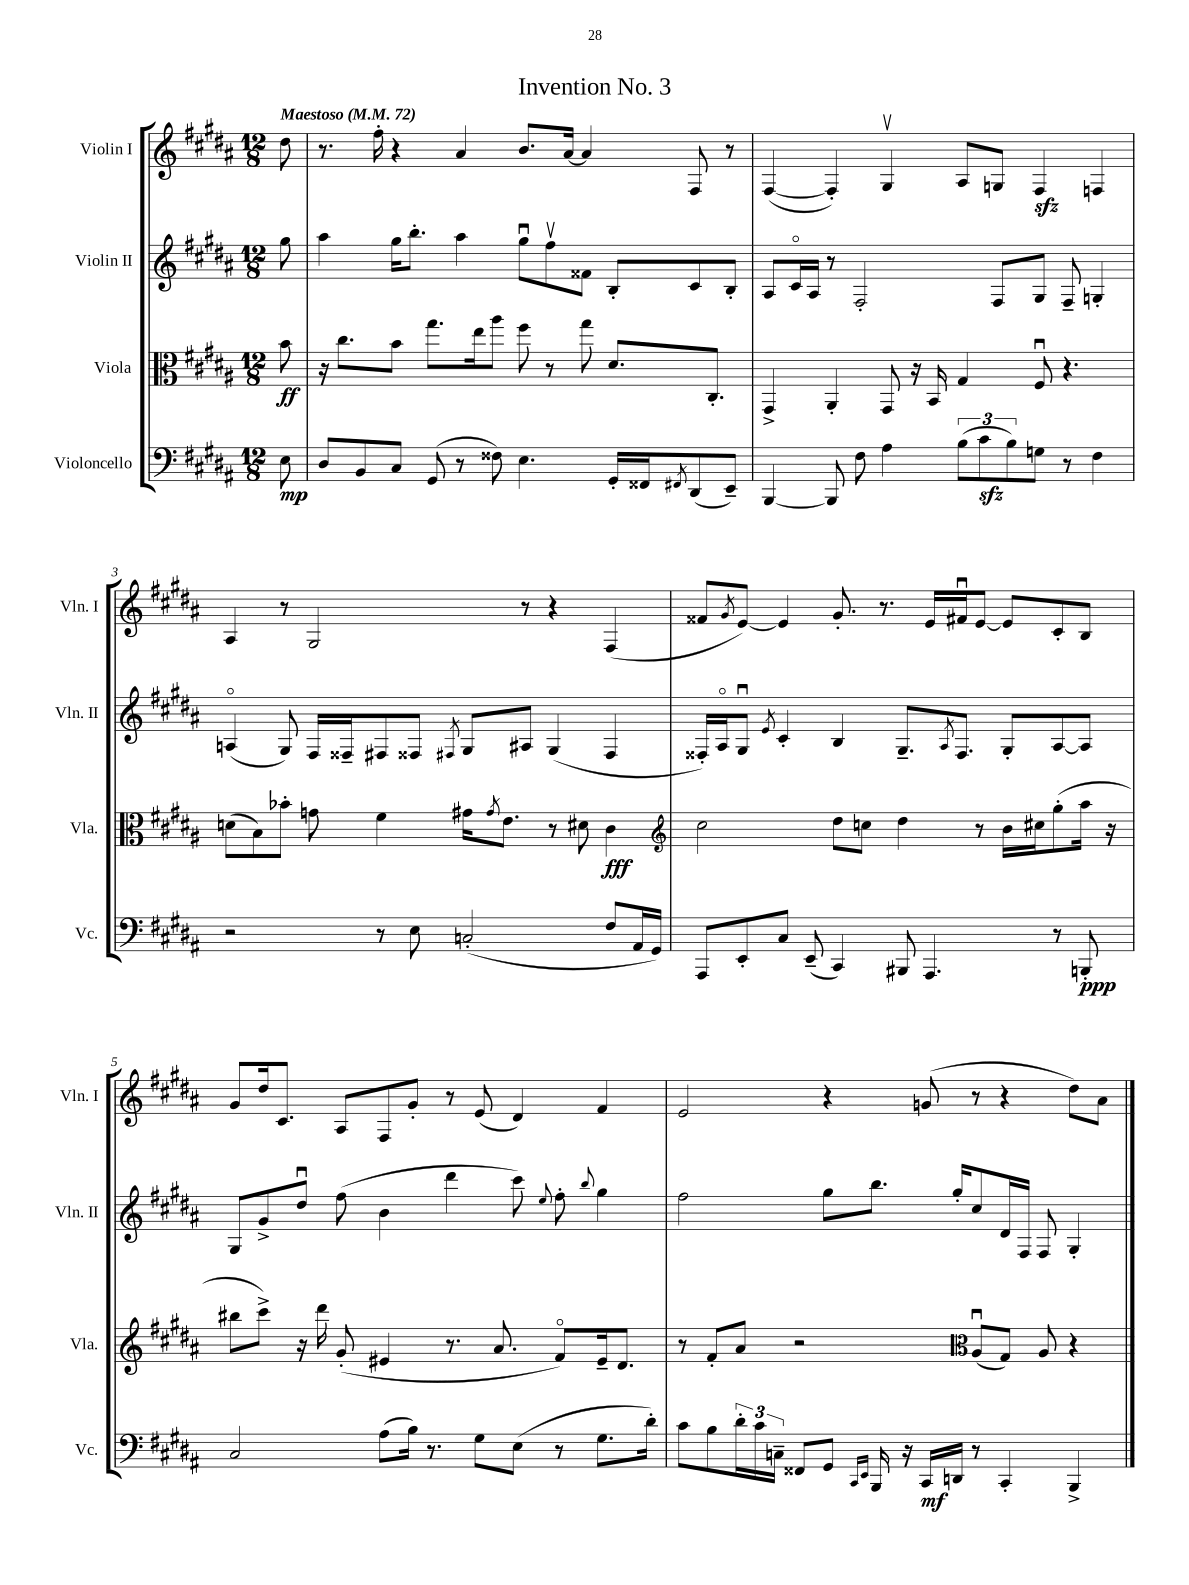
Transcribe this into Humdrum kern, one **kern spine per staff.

**kern	**dynam	**kern	**dynam	**kern	**kern
*part4	*part4	*part3	*part3	*part2	*part1
*staff4	*staff4	*staff3	*staff3	*staff2	*staff1
*I"Violoncello	*	*I"Viola	*	*I"Violin II	*I"Violin I
*I'Vc.	*	*I'Vla.	*	*I'Vln. II	*I'Vln. I
*clefF4	*	*clefC3	*	*clefG2	*clefG2
*k[f#c#g#d#a#]	*	*k[f#c#g#d#a#]	*	*k[f#c#g#d#a#]	*k[f#c#g#d#a#]
*M12/8	*	*M12/8	*	*M12/8	*M12/8
*MM72	*	*MM72	*	*MM72	*MM72
=	=	=	=	=	=
!	!	!	!	!	!LO:TX:a:B:t=Maestoso
8E\	mp	8b\	ff	8gg#\	8dd#\
=1	=1	=1	=1	=1	=1
8D#/L	.	16r	.	4aa#\	8.r
.	.	8.cc#\L	.	.	.
8BB/	.	.	.	.	.
.	.	.	.	.	16ff#'\
8C#/J	.	8b\J	.	16gg#\KL	4r
.	.	.	.	8.bb'\J	.
(8GG#/	.	8.gg#\L	.	.	.
8r	.	.	.	4aa#\	4a#/
.	.	16ee\k	.	.	.
8F##X\)	.	8aa#\J	.	.	.
4.E\	.	8ff#\	.	8gg#u\L	8.b/L
.	.	8r	.	8ff#v\	.
.	.	.	.	.	[16a#/Jk
.	.	8gg#\	.	8f##X\J	4a#/]
16GG#'/LL	.	8.d#/L	.	8B'/L	.
16FF##X/J	.	.	.	.	.
8qFF#X/	.	.	.	.	.
(8DD#/	.	.	.	8c#/	8F#/
.	.	8.C#'/J	.	.	.
8EE~/J)	.	.	.	8B'/J	8r
=2	=2	=2	=2	=2	=2
[4BBB/	.	4GG#^/	.	8A#/L	([4F#/
.	.	.	.	16c#/L	.
.	.	.	.	16A#/JJ	.
8BBB/]	.	4AA#'/	.	8r	4F#'/])
8F#\	.	.	.	2F#'/	.
4A#\	.	8GG#/	.	.	4G#v/
.	.	16r	.	.	.
.	.	16BB/	.	.	.
(12B\L	.	4G#/	.	.	8A#/L
12c#zz\	.	.	.	.	.
.	.	.	.	8F#/L	8Gn/J
12B\)	.	.	.	.	.
8Gn\J	.	8F#u/	.	8G#/J	4F#zz/
8r	.	4.r	.	8F#~/	.
4F#\	.	.	.	4Gn'/	4Fn/
!!LO:LB:g=z
=3	=3	=3	=3	=3	=3
2r	.	(8dn\L	.	(4An/	4A#/
.	.	8B\)	.	.	.
.	.	8b-X'\J	.	8G#/)	8r
.	.	8gn\	.	16F#/LL	2G#/
.	.	.	.	16F##X~/J	.
8r	.	4f#\	.	8F#X/	.
8E\	.	.	.	8F##X/J	.
.	.	.	.	8qF#X/	.
(2Cn'/	.	16g#X\KL	.	8G#/L	.
.	.	8qg#/	.	.	.
.	.	8.e\J	.	.	.
.	.	.	.	8A#X/J	8r
.	.	8r	.	(4G#/	4r
.	.	8d#X\	.	.	.
8F#/L	.	4c#\	fff	4F#/	(4F#/
16AA#/L	.	.	.	.	.
16GG#/JJ)	.	.	.	.	.
=4	=4	=4	=4	=4	=4
*	*	*clefG2	*	*	*
8AAA#/L	.	2cc#\	.	16F##X'/LL)	8f##X/L
.	.	.	.	16A#/J	.
.	.	.	.	.	8qg#/
8EE'/	.	.	.	8G#u/J	[8e/J)
.	.	.	.	8qe/	.
8C#/J	.	.	.	4c#'/	4e/]
(8EE~/	.	.	.	.	.
4CC#/)	.	8dd#\L	.	4B/	8.g#'/
.	.	8ccn\J	.	.	.
.	.	.	.	.	8.r
8BBB#X/	.	4dd#\	.	8.G#~/L	.
4.AAA#/	.	.	.	.	16e/LL
.	.	.	.	8qA#/	.
.	.	.	.	8.F##/J	16f#Xu/J
.	.	8r	.	.	[8e/J
.	.	16b\LL	.	8G#'/L	8e/L]
.	.	16cc#X\J	.	.	.
8r	.	(8gg#'\	.	[8A#/	8c#'/
8BBBn'/	ppp	16aa#\Jk	.	8A#/J]	8B/J
.	.	16r	.	.	.
!!LO:LB:g=z
=5	=5	=5	=5	=5	=5
2C#/	.	8bb#X\L	.	8G#/L	8g#/L
.	.	8ccc#^\J)	.	8g#^/	16dd#/k
.	.	.	.	.	8.c#/J
.	.	16r	.	8dd#u/J	.
.	.	16ddd#\	.	.	.
.	.	(8g#'/	.	(8ff#\	8A#/L
(8A#\L	.	4e#X/	.	4b\	8F#/
16B\Jk)	.	.	.	.	8g#'/J
8.r	.	.	.	.	.
.	.	8.r	.	4ddd#\	8r
8G#\L	.	.	.	.	(8e/
.	.	8.a#/	.	.	.
(8E\J	.	.	.	8ccc#\)	4d#/)
.	.	.	.	8qqee/	.
8r	.	8f#/L)	.	8ff#'\	.
.	.	.	.	8qqbb/	.
8.G#\L	.	16e#~/k	.	4gg#\	4f#/
.	.	8.d#/J	.	.	.
16d#'\Jk)	.	.	.	.	.
=6	=6	=6	=6	=6	=6
8c#\L	.	8r	.	2ff#\	2e/
8B\	.	8f#'/L	.	.	.
24d#'\L	.	8a#/J	.	.	.
24c#\	.	.	.	.	.
24Cn~\JJ	.	.	.	.	.
8FF##X/L	.	2r	.	.	.
8GG#/J	.	.	.	8gg#\L	4r
16qqCC#/LL	.	.	.	.	.
16qqEE/JJ	.	.	.	.	.
16BBB/	.	.	.	8.bb\J	.
16r	.	.	.	.	.
16CC#/LL	mf	.	.	.	(8gn/
16DDn/JJ	.	.	.	16gg#'/KL	.
*	*	*clefC3	*	*	*
8r	.	(8A#u/L	.	8cc#/	8r
4CC#'/	.	8G#/J)	.	16d#/L	4r
.	.	.	.	16F#/JJ	.
.	.	8A#/	.	8F#/	.
4BBB^/	.	4r	.	4G#'/	8dd#\L)
.	.	.	.	.	8a#\J
==	==	==	==	==	==
*-	*-	*-	*-	*-	*-
